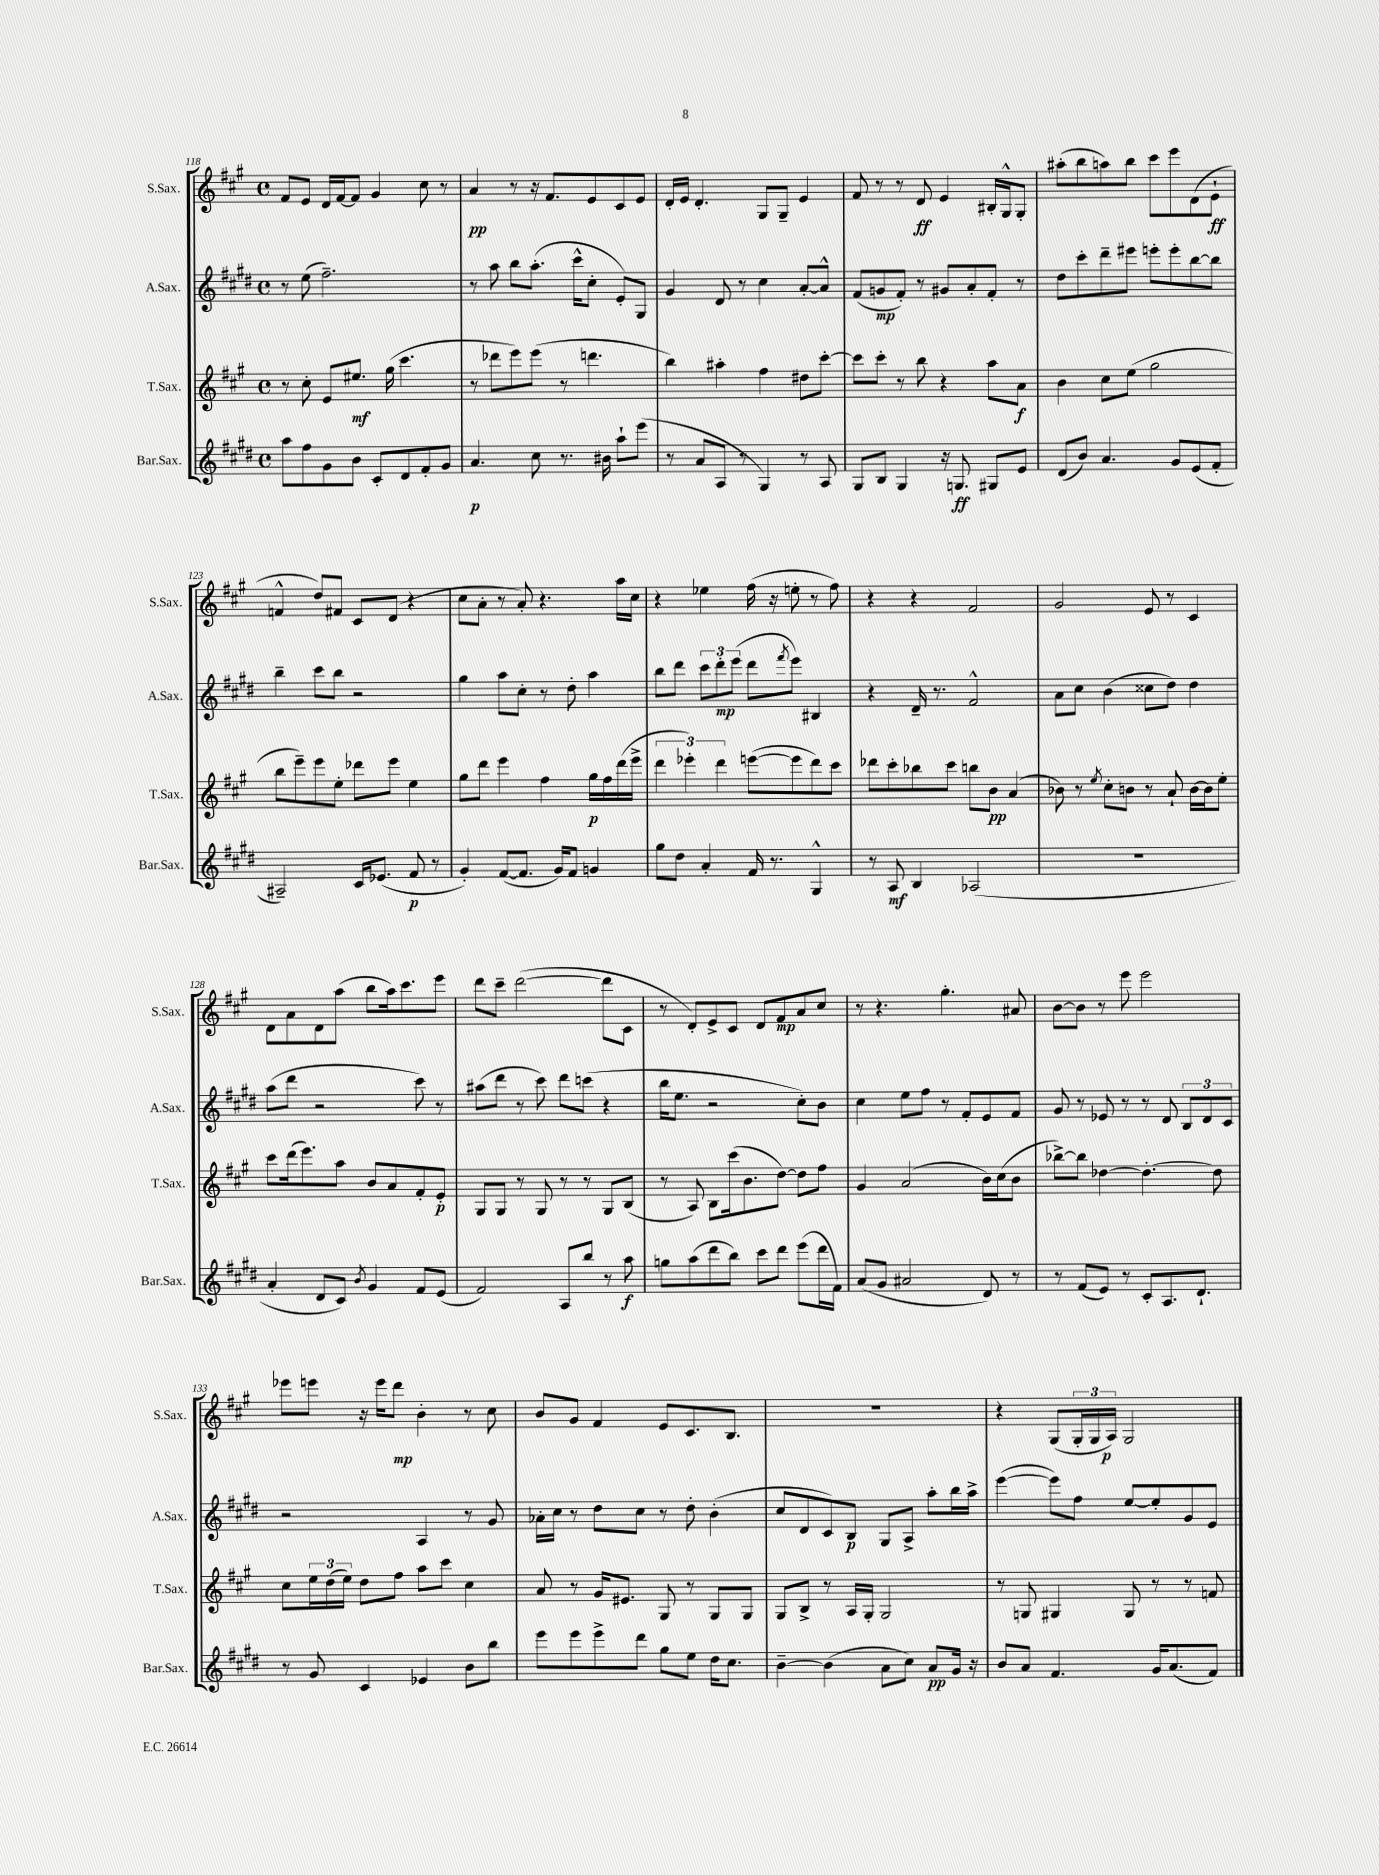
<<
\new StaffGroup <<
\new Staff = "s0" \with { instrumentName = "S.Sax." shortInstrumentName = "S.Sax." } {
    \clef treble \key a \major \defaultTimeSignature \time 4/4
    fis'8 e'8 d'16 fis'16~ fis'8 gis'4 cis''8 r8 |
    a'4\pp r8 r16 fis'8. e'8 cis'8 e'8 |
    d'16-. e'16 d'4.-. gis8 gis8-- e'4 |
    fis'8 r8 r8 d'8\ff e'4 bis16-. gis16-^ gis8-. |
    ais''8-.( b''8 a''8) b''8 cis'''8 e'''8 d'8( e'8-!\ff |
    f'4-^ d''8) fis'8 cis'8 d'8( r4 |
    cis''8 a'8-. r8 a'8-.) r4. a''16 cis''16 |
    r4 ees''4 fis''16( r16 e''8-. r8 fis''8) |
    r4 r4 fis'2 |
    gis'2 e'8 r8 cis'4 |
    d'8 a'8 d'8 a''8( b''8 a''16) cis'''8. e'''8 |
    d'''8 cis'''8-- d'''2~( d'''8 cis'8 |
    r8 d'8-.) e'8-> cis'8 d'8 fis'8\mp a'8 cis''8 |
    r8 r4. gis''4.-. ais'8 |
    b'8~ b'8 r8 e'''8 e'''2 |
    ees'''8 e'''8 r16 e'''16 d'''8\mp b'4-. r8 cis''8 |
    b'8 gis'8 fis'4 e'8 cis'8. b8. |
    r1 |
    r4 gis8( \tuplet 3/2 { gis16-. gis16 a16\p) } gis2 \bar "|." |
}
\new Staff = "s1" \with { instrumentName = "A.Sax." shortInstrumentName = "A.Sax." } {
    \clef treble \key e \major \defaultTimeSignature \time 4/4
    r8 e''8( fis''2.--) |
    r8 a''8 b''8 a''8.-.( cis'''16-^ cis''8-. e'8-.) gis8 |
    gis'4 dis'8 r8 cis''4 a'8~-. a'8-^ |
    fis'8( g'8\mp fis'8-.) r8 gis'8 a'8-. fis'8-. r8 |
    dis''8 cis'''8-. dis'''8-- eis'''8 e'''8-. e'''8-. b''8~ b''8 |
    b''4-- cis'''8 b''8 r2 |
    gis''4 a''8 cis''8-. r8 dis''8-. a''4 |
    b''8 dis'''8 \tuplet 3/2 { cis'''8 dis'''8-.\mp e'''8( } dis'''8 \acciaccatura { fis'''8 } e'''8) bis4 |
    r4 dis'16-- r8. fis'2-^ |
    a'8 cis''8 b'4( cisis''8 dis''8) dis''4 |
    a''8( dis'''8 r2 cis'''8) r8 |
    ais''8( dis'''8 r8 cis'''8) dis'''8 c'''8( r4 |
    b''16 e''8. r2 cis''8-.) b'8 |
    cis''4 e''8 fis''8 r8 fis'8-. e'8 fis'8 |
    gis'8 r8 ees'8 r8 r8 dis'8 \tuplet 3/2 { b8 dis'8 cis'8 } |
    r2 a4 r8 gis'8 |
    aes'16-. cis''16 r8 dis''8 cis''8 r8 dis''8-. b'4-.( |
    cis''8 dis'8 cis'8) b8\p gis8 a8-> a''8-. b''16 a''16-> |
    e'''4~( e'''8) fis''8 e''8~ e''8-. gis'8 e'8 \bar "|." |
}
\new Staff = "s2" \with { instrumentName = "T.Sax." shortInstrumentName = "T.Sax." } {
    \clef treble \key a \major \defaultTimeSignature \time 4/4
    r8 cis''8-. e'8 eis''8.\mf gis''16( cis'''4. |
    r8 des'''8 e'''8) e'''8( r8 d'''4. |
    b''4) ais''4-. fis''4 dis''8 cis'''8~-. |
    cis'''8 cis'''8-. r8 b''8 r4 a''8 a'8\f |
    b'4 cis''8 e''8( gis''2 |
    b''8 e'''8--) e'''8 e''8-. des'''8 e'''8 e''4 |
    gis''8 d'''8 e'''4 fis''4 gis''16\p fis''16 d'''16( e'''16-> |
    \tuplet 3/2 { d'''4 ees'''4-.) d'''4 } e'''8~( e'''8 d'''8) cis'''8 |
    des'''8 cis'''8-. bes''8 cis'''8 b''8 b'8\pp a'4( |
    bes'8) r8 \acciaccatura { e''8 } cis''8-. b'8 r8 a'8-! b'16~ b'16 e''8-. |
    cis'''8 d'''16( e'''8.) a''8 b'8 a'8 fis'8-. e'8-.\p |
    gis8 gis8 r8 gis8 r8 r8 gis8 b8( |
    r8 a8) b8 cis'''16( b'8. d''8~) d''8 fis''8 |
    gis'4 a'2( b'16) cis''16( b'8 |
    bes''8~->) bes''8 des''4~ des''4.~-. des''8 |
    cis''8 \tuplet 3/2 { e''16 d''16( e''16) } d''8 fis''8 a''8 cis'''8 cis''4 |
    a'8 r8 gis'16 eis'8. gis8 r8 gis8 gis8 |
    gis8 b8-> r8 a16 gis16-. gis2 |
    r8 g8 gis4 gis8 r8 r8 f'8 \bar "|." |
}
\new Staff = "s3" \with { instrumentName = "Bar.Sax." shortInstrumentName = "Bar.Sax." } {
    \clef treble \key e \major \defaultTimeSignature \time 4/4
    a''8 fis''8 gis'8 b'8 cis'8-. dis'8 fis'8-. gis'8 |
    a'4.\p cis''8 r8. bis'16 a''8-! e'''8( |
    r8 a'8 a8 r8 gis4) r8 a8 |
    gis8 b8 gis4 r16 g8.\ff gis8 e'8 |
    dis'8( b'8) a'4. gis'8 e'8( fis'8-. |
    ais2--) cis'16 ees'8.( fis'8\p r8 |
    gis'4-.) fis'8~( fis'8. gis'16) fis'8 g'4 |
    gis''8 dis''8 a'4-. fis'16 r8. gis4-^ |
    r8 a8\mf b4 aes2( |
    R1 |
    a'4-. dis'8 cis'8) \acciaccatura { b'8 } gis'4 fis'8 e'8( |
    fis'2) a8 b''8 r8 a''8\f |
    g''8 a''8( dis'''8 b''8) cis'''8 dis'''8 e'''8( dis'''16 fis'16) |
    a'8( gis'8 ais'2 dis'8) r8 |
    r8 fis'8( e'8) r8 cis'8-. a8. dis'8.-! |
    r8 gis'8 cis'4 ees'4 b'8 b''8 |
    e'''8 e'''8 e'''8-> dis'''8 gis''8 e''8 dis''16 cis''8. |
    b'4~-- b'4( a'8 cis''8) a'8\pp gis'16 r16 |
    b'8 a'8 fis'4. gis'16 a'8.( fis'8) \bar "|." |
}
>>
>>
\layout { \context { \Score currentBarNumber = #118 } }
